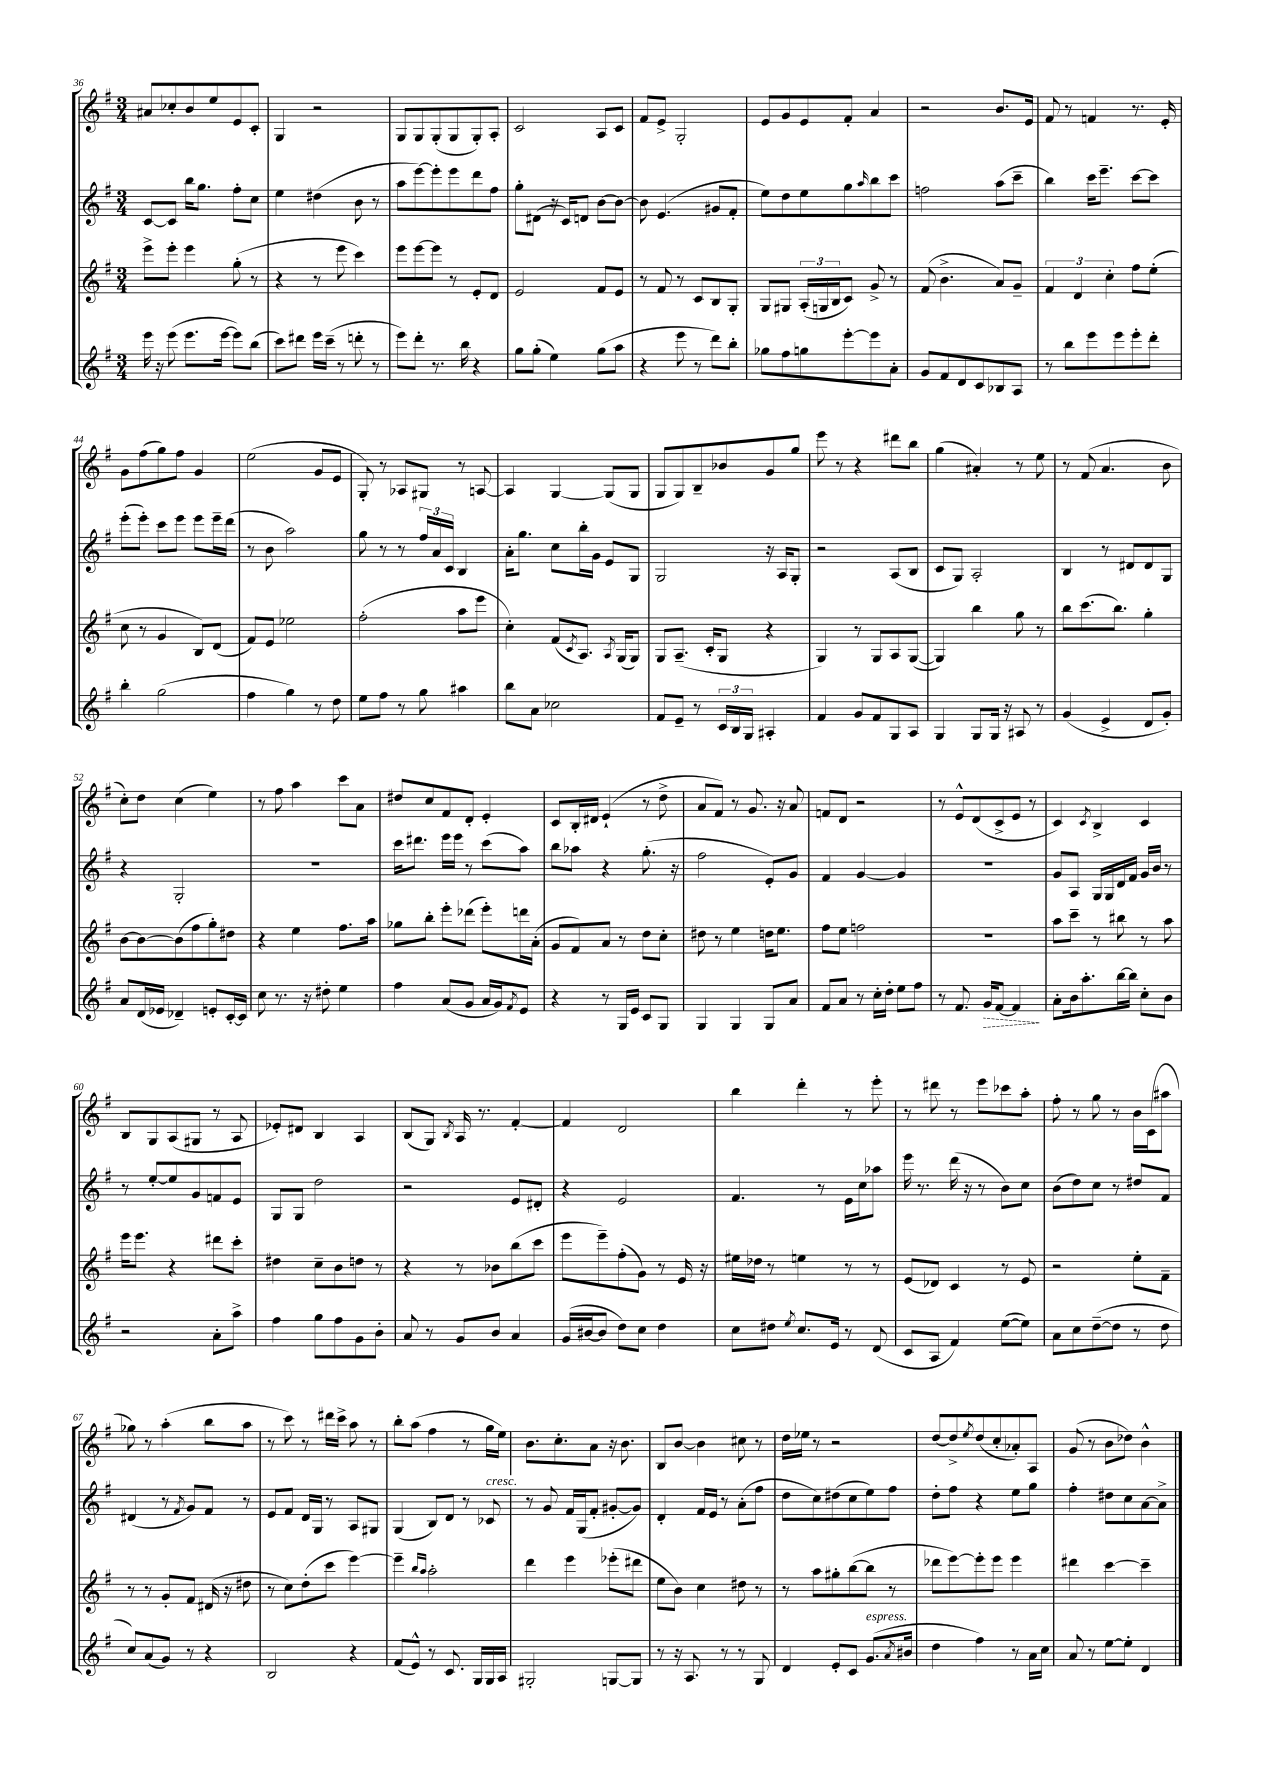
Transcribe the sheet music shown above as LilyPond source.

<<
\new StaffGroup <<
\new Staff = "s0" {
    \clef treble \key g \major \numericTimeSignature \time 3/4
    ais'8 ces''8-. b'8 e''8 e'8 c'8-. |
    g4 r2 |
    g8 g8 g8-.( g8 g8-.) a8-. |
    c'2 a8 c'8 |
    fis'8 e'8-> g2-. |
    e'8 g'8 e'8 fis'8-. a'4 |
    r2 b'8. e'16 |
    fis'8 r8 f'4 r8. e'16-. |
    g'8 fis''8( g''8) fis''8 g'4 |
    e''2( g'8 e'8 |
    g8-.) r8 aes8 gis8 r8 a8~ |
    a4 g4~ g8( g8 |
    g8 g8) b8-- bes'8 g'8 g''8 |
    e'''8 r8 r4 dis'''8 b''8 |
    g''4( ais'4-.) r8 e''8 |
    r8 fis'8( a'4. b'8 |
    c''8-.) d''8 c''4( e''4) |
    r8 fis''8 a''4 c'''8 a'8 |
    dis''8 c''8 fis'8 d'8-. e'4-. |
    c'8 b16-. dis'16 e'4-!( r8 d''8-> |
    a'8 fis'8) r8 g'8. r16 a'8 |
    f'8 d'8 r2 |
    r8 e'8-^ d'8( c'8-> e'8 r8 |
    c'4) \acciaccatura { c'8 } b4-> c'4 |
    b8 g8 a8( gis8 r8 a8 |
    ees'8-.) dis'8 b4 a4 |
    b8( g8) \acciaccatura { b8 } a16 r8. fis'4~-. |
    fis'4 d'2 |
    b''4 d'''4-. r8 e'''8-. |
    r8 dis'''8 r8 e'''8 ces'''8 a''8-. |
    fis''8-. r8 g''8 r8 b'16 c'16( ais''8 |
    ges''8) r8 a''4-.( b''8 a''8 |
    r8 c'''8) r8 dis'''16 c'''16-> a''8 r8 |
    b''8-. a''8( fis''4 r8 g''16 e''16) |
    b'8. c''8.-. a'8 r16 b'8. |
    b8 b'8~ b'4 cis''8 r8 |
    d''16 ees''16 r8 r2 |
    d''8~ d''8-> \acciaccatura { e''8 } d''8( c''8-. aes'8-.) a8 |
    g'8( r8 b'8 des''8) b'4-^ \bar "|." |
}
\new Staff = "s1" {
    \clef treble \key g \major \numericTimeSignature \time 3/4
    c'8~ c'8 b''16 g''8. fis''8-. c''8 |
    e''4 dis''4( b'8 r8 |
    a''8 e'''8~) e'''8-. e'''8 d'''8 fis''8 |
    g''8-. dis'8( r16 c'16) d'8 b'8~ b'8~ |
    b'8 e'4.( gis'8 fis'8-. |
    e''8) d''8 e''8 g''8 \grace { a''16 } b''8 c'''8 |
    f''2 a''8( c'''8-- |
    b''4) c'''16 e'''8.-- c'''8~ c'''8 |
    e'''8-.( e'''8-.) c'''8 e'''8 e'''8 e'''16-- d'''16( |
    r8 b'8 a''2) |
    g''8 r8 r8 \tuplet 3/2 { fis''16 a'16 c'16 } b4 |
    a'16-. g''8. c''8 b''16-. g'16 e'8 g8 |
    g2 r16 a16 g8-. |
    r2 a8( b8 |
    c'8 g8) a2-. |
    b4 r8 dis'8 dis'8 g8 |
    r4 g2-. |
    R2. |
    c'''16 dis'''8. e'''16 e'''16 r8 c'''8( a''8) |
    b''8 aes''8 r4 g''8.-.( r16 |
    fis''2 e'8-.) g'8 |
    fis'4 g'4~ g'4 |
    R2. |
    g'8 a8 g16 g16 d'16 fis'16 g'16 b'16 r8 |
    r8 e''8~-. e''8 g'8 f'8 e'8 |
    g8 g8 d''2 |
    r2 e'8 dis'8-. |
    r4 e'2 |
    fis'4. r8 e'16 c''16 aes''8 |
    e'''16 r8. d'''16( r16 r8 b'8) c''8 |
    b'8( d''8) c''8 r8 dis''8 fis'8 |
    dis'4( r8 \acciaccatura { fis'8 } g'8) fis'8 r8 |
    e'8 fis'8 d'16 g16 r8 a8 gis8 |
    g4( b8) d'8 r8 ces'8^\markup { \italic "cresc." } |
    r8 g'8 fis'16 g16( fis'8-. gis'8~-. gis'8) |
    d'4-. fis'16 e'16 r8 a'8-.( fis''8 |
    d''8 c''8) dis''8( c''8 e''8) fis''8 |
    d''8-. fis''8 r4 e''8 g''8 |
    fis''4-. dis''8 c''8 a'8~ a'8-> \bar "|." |
}
\new Staff = "s2" {
    \clef treble \key g \major \numericTimeSignature \time 3/4
    e'''8-> e'''8-. e'''4 g''8-.( r8 |
    r4 r8 e'''8 c'''4) |
    e'''8 e'''8~ e'''8 r8 e'8-. d'8 |
    e'2 fis'8 e'8 |
    r8 fis'8 r8 c'8 b8 g8-. |
    g8 gis8 \tuplet 3/2 { a16-.( g16 b16 } c'8) g'8-> r8 |
    fis'8( b'4.-> a'8) g'8-- |
    \tuplet 3/2 { fis'4 d'4 c''4-. } fis''8 e''8-.( |
    c''8 r8 g'4 b8) d'8( |
    fis'8) e'8 ees''2 |
    fis''2-.( a''8 e'''8 |
    c''4-.) fis'8( \acciaccatura { c'8 } a8.) \acciaccatura { a8 } g16( g8) |
    g8 a8.--( c'16-. g8 r4 |
    g4) r8 g8 a8 g8~( |
    g4) b''4 g''8 r8 |
    b''8 c'''8.( b''8.) g''4-. |
    b'8~ b'8~ b'8( fis''8 g''8-.) dis''8 |
    r4 e''4 fis''8. a''16 |
    ges''8 b''8-. e'''8-. des'''8( e'''8-.) d'''16 a'16-.( |
    g'8 fis'8) a'8 r8 d''8 c''8-. |
    dis''8 r8 e''4 d''16 e''8. |
    fis''8 e''8 f''2 |
    R2. |
    a''8 c'''8-- r8 bis''8 r8 a''8 |
    e'''16 e'''8. r4 dis'''8 c'''8-. |
    dis''4 c''8-- b'8 d''8 r8 |
    r4 r8 bes'8 b''8( c'''8 |
    e'''8 e'''8--) fis''8-.( g'8) r8 e'16 r16 |
    eis''16 des''16 r8 e''4 r8 r8 |
    e'8( des'8) c'4 r8 e'8 |
    r2 e''8-. fis'8-- |
    r8 r8 g'8-. fis'8 dis'16( r16 dis''8 |
    r8 c''8) d''8-.( c'''8 e'''4~) |
    e'''4-- \grace { b''16 a''16 } a''2-. |
    d'''4 e'''4 ees'''8-.( dis'''8 |
    e''8 b'8) c''4 dis''8 r8 |
    r8 a''8 gis''8-. b''8~( b''8 r8 |
    des'''8 e'''8~) e'''8-. e'''8 e'''4 |
    dis'''4 c'''4~ c'''4-- \bar "|." |
}
\new Staff = "s3" {
    \clef treble \key g \major \numericTimeSignature \time 3/4
    e'''16 r16 e'''8( e'''8. e'''16~ e'''8) b''8( |
    c'''8) dis'''8 e'''16 c'''16--( r8 d'''8-. r8 |
    e'''8) d'''8-. r8. b''16 r4 |
    g''8 g''8-.( e''4) g''8( a''8 |
    r4 e'''8 r8 d'''8) b''8-. |
    ges''8 fis''8 g''8 e'''8~-. e'''8 a'8-. |
    g'8 fis'8 d'8 c'8 bes8 a8 |
    r8 b''8 e'''8 e'''8 e'''8-. d'''8-. |
    b''4-. g''2( |
    fis''4 g''4) r8 d''8 |
    e''8 fis''8 r8 g''8 ais''4 |
    b''8 a'8 ces''2 |
    fis'8 e'8-- r8 \tuplet 3/2 { c'16 b16 g16 } ais4-. |
    fis'4 g'8 fis'8 g8 a8 |
    g4 g8 g16 r16 ais8 r8 |
    g'4( e'4-> d'8 g'8-.) |
    a'8 d'16( ees'16 des'4--) e'8-. c'16~-. c'16 |
    c''8 r8. r16 dis''8-. e''4 |
    fis''4 a'8( g'8 a'16 g'16) \acciaccatura { fis'8 } e'8 |
    r4 r8 g16 e'16 c'8 g8 |
    g4 g4 g8 a'8 |
    fis'8 a'8 r8 c''16-. d''16-. e''8 fis''8 |
    r8 fis'8. \once \override Hairpin.style = #'dashed-line g'16\> fis'8~ fis'4\! |
    a'8-. b'16 a''8.-. b''16~ b''16 c''8-. b'8 |
    r2 a'8-. a''8-> |
    fis''4 g''8 fis''8 g'8 b'8-. |
    a'8 r8 g'8 b'8 a'4 |
    g'16( bis'16~ bis'8 d''8) c''8 d''4 |
    c''8 dis''8 \acciaccatura { e''8 } c''8. e'16 r8 d'8( |
    c'8 a8 fis'4) e''8~( e''8) |
    a'8 c''8 d''8~--( d''8 r8 d''8 |
    c''8) a'8( g'8) r8 r4 |
    b2 r4 |
    fis'8( e'8-^) r8 c'8. g16 g16 a16 |
    gis2-. g8~ g8 |
    r8 r16 a8. r8 r8 g8 |
    d'4 e'8-. c'8 g'8.^\markup { \italic "espress." }( \acciaccatura { a'8 } bis'16 |
    d''4 fis''4) r8 a'16 c''16 |
    a'8 r8 e''8~ e''8-. d'4 \bar "|." |
}
>>
>>
\layout { \context { \Score currentBarNumber = #36 } }
